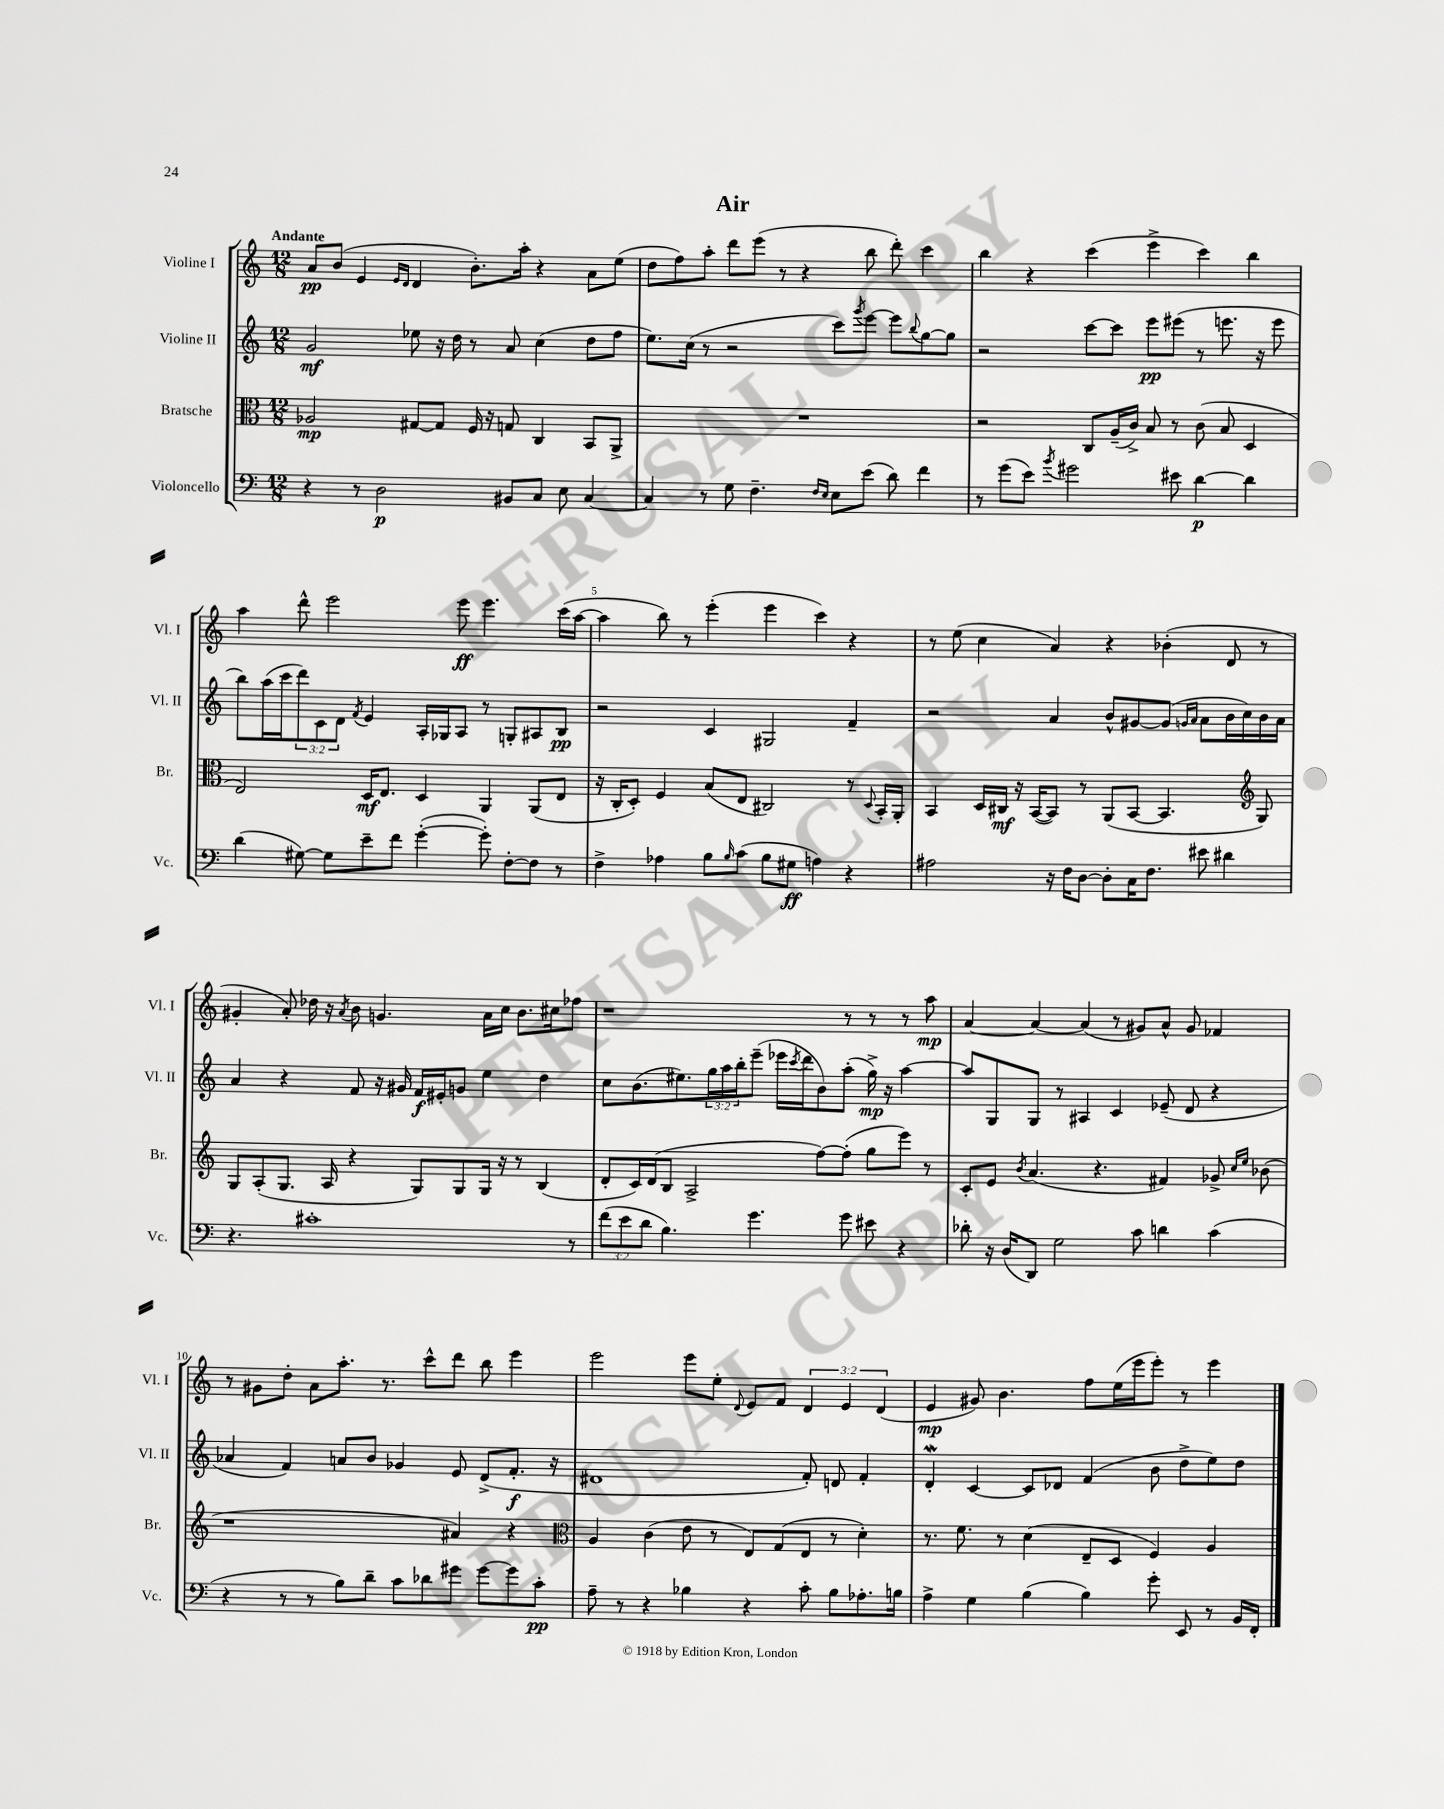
\header { title = "Air" }
<<
\new StaffGroup <<
\new Staff = "s0" \with { instrumentName = "Violine I" shortInstrumentName = "Vl. I" } {
    \clef treble \key c \major \numericTimeSignature \time 12/8 \override Staff.TupletNumber.text = #tuplet-number::calc-fraction-text \tempo "Andante"
    a'8\pp b'8( e'4 \grace { e'16 d'16 } d'4 b'8.-.) a''16-. r4 a'8 e''8( |
    d''8 f''8) a''8-. d'''8 e'''8( r8 r4 b''8 d'''8-.) c'''4 |
    b''4 r4 c'''4( e'''4-> c'''4) b''4 |
    a''4 d'''8-^ e'''2 e'''8\ff e'''4. c'''16( a''16~ |
    a''4 b''8) r8 e'''4-.( e'''4 c'''4) r4 |
    r8 e''8( c''4 a'4) r4 bes'4-.( d'8 r8 |
    gis'4-. a'8-.) des''16 r16 \acciaccatura { a'8 } b'8 g'4. a'16 c''16 b'8. cis''16 fes''8 |
    r1 r8 r8 r8 a''8\mp |
    a'4~ a'4~ a'4( r8 gis'8) a'8-^ gis'8 fes'4 |
    r8 gis'8 d''8-. a'8 a''8.-. r8. c'''8-^ d'''8 b''8 e'''4 |
    e'''2 e'''8 e''8-. \appoggiatura { d'8 } e'8 f'8 \tuplet 3/2 { d'4 e'4 d'4( } |
    e'4\mp gis'8) b'4. f''8 e''16( e'''16 e'''8-.) r8 e'''4 \bar "|." |
}
\new Staff = "s1" \with { instrumentName = "Violine II" shortInstrumentName = "Vl. II" } {
    \clef treble \key c \major \numericTimeSignature \time 12/8 \override Staff.TupletNumber.text = #tuplet-number::calc-fraction-text
    g'2\mf ees''8 r16 d''16 r8 a'8 c''4( d''8 f''8 |
    e''8.) c''16( r8 r2 c'''8) \acciaccatura { g'''8 } e'''8~ e'''8 \appoggiatura { b''8 } g''8~ g''8 |
    r2 c'''8~ c'''8 e'''8\pp eis'''8( r8 e'''8. r16 e'''8 |
    b''8) a''16( c'''16 \tuplet 3/2 { d'''8) c'8 d'8 } \acciaccatura { f'8 } e'4 a16-. ges16 a8 r8 g8-. ais8 b8\pp |
    r2 c'4 gis2 f'4-- |
    r2 a'4 b'8-^ gis'8~ gis'8( \grace { g'16 a'16 } a'8 b'16 c''16) b'16 a'16 |
    a'4 r4 f'8 r16 gis'16 f'16\f eis'16-. g'8 e''4 d''4 |
    c''8 b'8.( eis''8.) \tuplet 3/2 { g''16 a''16 b''16-. } e'''8--( ees'''16 \acciaccatura { c'''8 } d'''16 b'8) a''8-.( g''16->\mp) r16 a''4~ |
    a''8 g8 g8 r8 ais4 c'4 ees'8--( d'8 r4 |
    aes'4 f'4) a'8 b'8 ges'4 e'8 d'8->( f'8.-.\f r16 |
    dis'1 f'8-.) d'8 f'4-. |
    d'4-.\mordent c'4~ c'8 des'8 f'4( b'8 d''8-> e''8) d''8 \bar "|." |
}
\new Staff = "s2" \with { instrumentName = "Bratsche" shortInstrumentName = "Br." } {
    \clef alto \key c \major \numericTimeSignature \time 12/8
    aes2\mp gis8~ gis8 f16 r16 g8 c4 b,8 a,8-> |
    R1. |
    r2 c8 a16--( c'16->) b8 r8 c'8( b8 d4 |
    e2) d16\mf e8. d4 a,4 a,8( e8 |
    r16 c16-. d8-.) f4 b8( e8 cis2) r8 \appoggiatura { d8 } b,16-. a,16-. |
    b,4 d16 cis16\mf r16 b,16~( b,8) r8 a,8( b,8~ b,4. \clef treble g8) |
    g8 a8-.( g8. a16 r4 g8) g8 g16 r16 r8 b4( |
    d'8-. c'16) d'16( b8 a2-> f''8~) f''8-.( g''8 e'''8) r8 |
    c'8-. e'8 \acciaccatura { b'8 } a'4.( r4. fis'4) ges'8-> \grace { c''16 e''16 } bes'8( |
    r1 ais'4) r4 |
    \clef alto a4 c'4( e'8 r8 e8) g8( e8 r8 d'4-.) |
    r8. f'8. r8 d'4( e8-- d8 f4) a4 \bar "|." |
}
\new Staff = "s3" \with { instrumentName = "Violoncello" shortInstrumentName = "Vc." } {
    \clef bass \key c \major \numericTimeSignature \time 12/8 \override Staff.TupletNumber.text = #tuplet-number::calc-fraction-text
    r4 r8 d2\p bis,8 c8 e8 c4~ |
    c4 r8 g8 f4.-- \grace { f16 e16 } e8 e'8( d'8) f'4 |
    r8 g'8( e'8) \acciaccatura { b'8 } gis'2 eis'8 d'4~\p d'4 |
    d'4( gis8~) gis8 e'8-- f'8 g'4~-.( g'8-.) f8~-. f8 r8 |
    f4-> aes4 b8 \grace { b16 } c'8( b8 gis8\ff a4) r4 |
    ais2 r16 f16 d8~ d8-. c16 f8. eis'8 dis'4 |
    r4. cis'1-. r8 |
    \tuplet 3/2 { f'8( e'8 d'8 } b4.) g'4. g'8 eis'8 r4 |
    des'8-. r16 d16( d,8) g2 c'8 d'4 c'4( |
    r4 r8 r8 b8) d'8-- c'8 des'8 gis'8 gis'8~ gis'8 c'8-.\pp |
    a8-- r8 r4 bes4 r4 c'8-. bes8 aes8.-. b16 |
    a4-> g4 b4( b4) g'8-. e,8 r8 b,16 f,16-. \bar "|." |
}
>>
>>
\layout { \context { \Score \override BarNumber.break-visibility = ##(#f #t #t) barNumberVisibility = #(every-nth-bar-number-visible 5) } }
